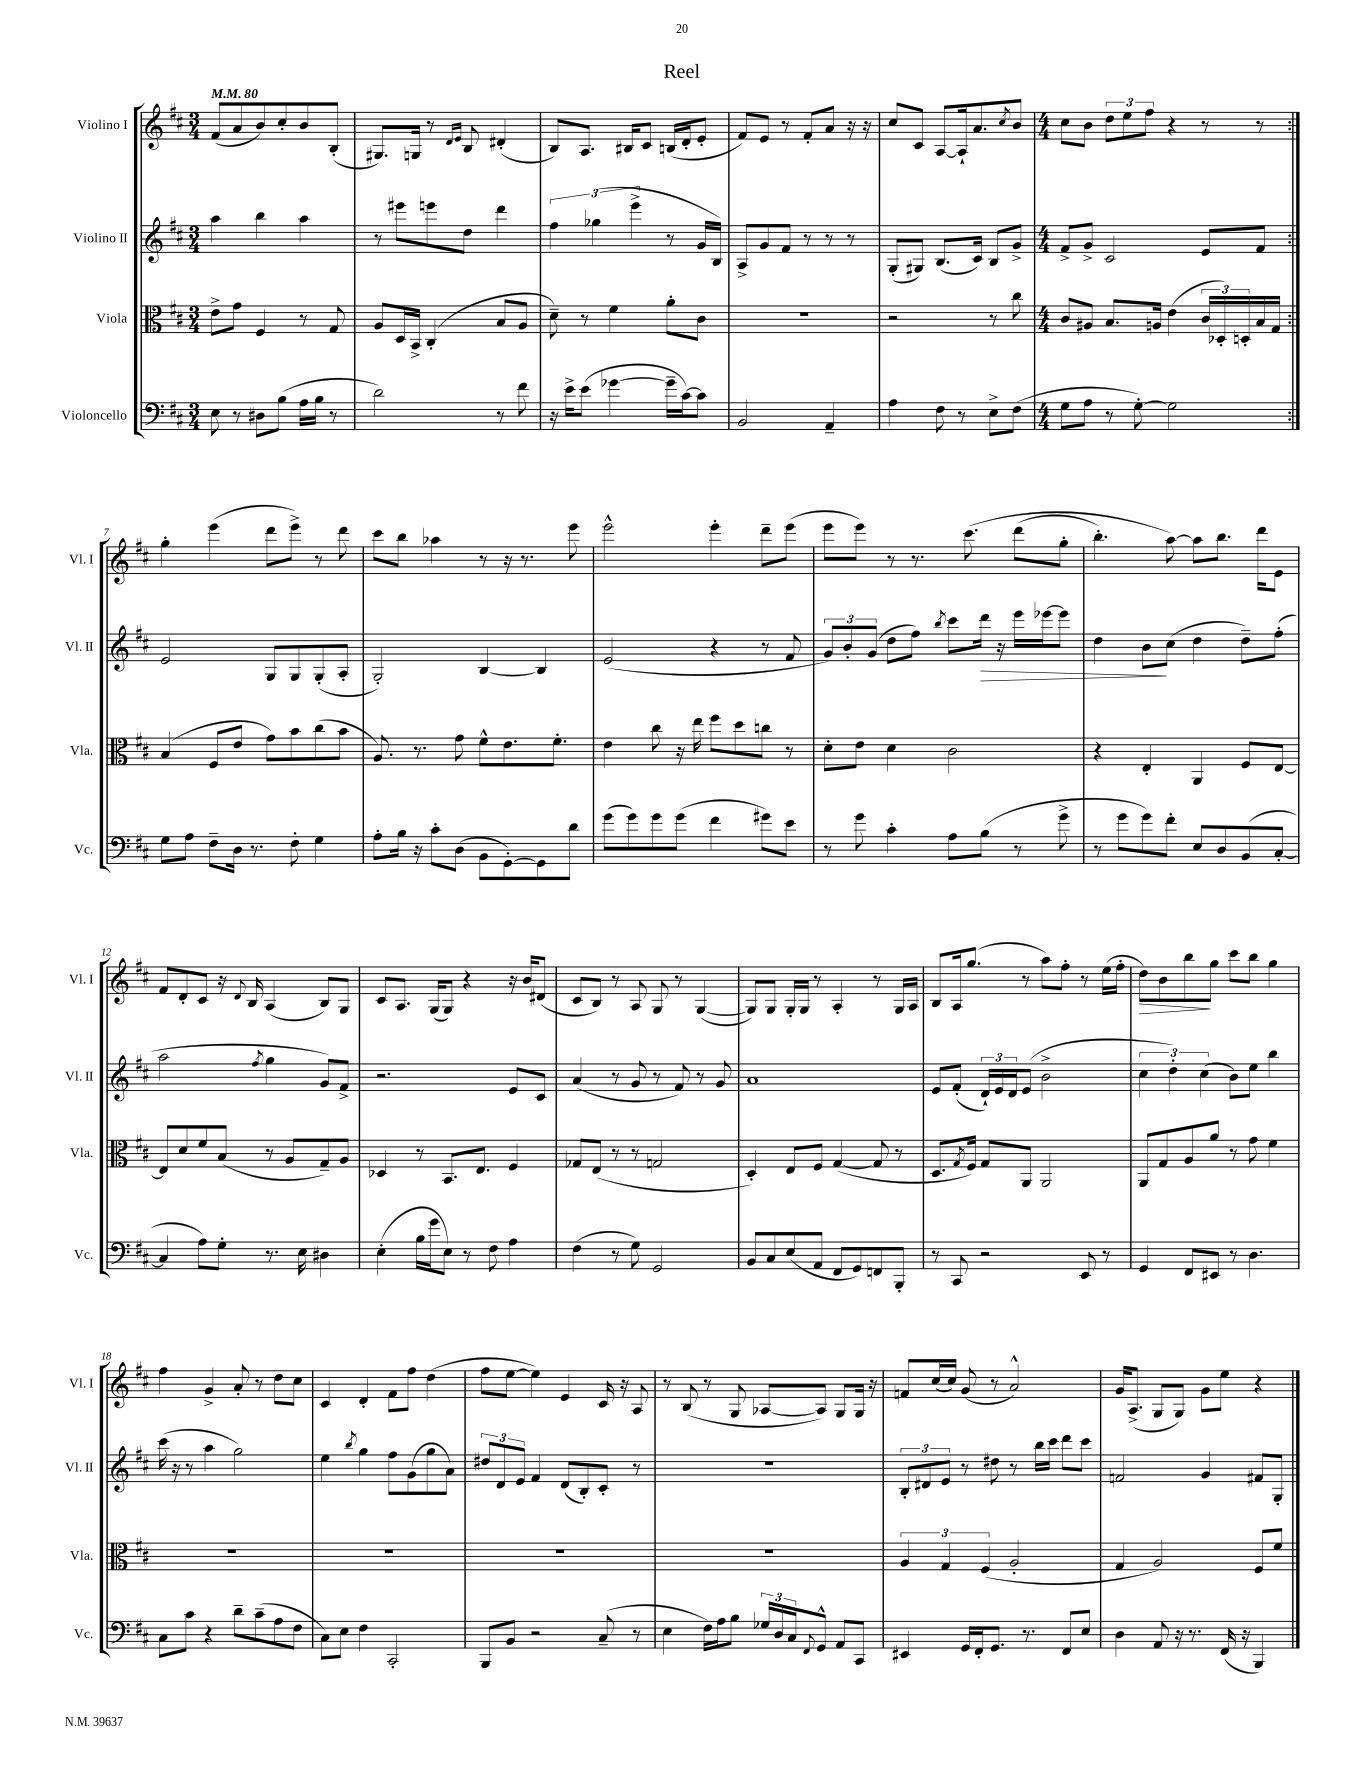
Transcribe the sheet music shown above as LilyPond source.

\header { title = "Reel" }
<<
\new StaffGroup <<
\new Staff = "s0" \with { instrumentName = "Violino I" shortInstrumentName = "Vl. I" } {
    \clef treble \key d \major \numericTimeSignature \time 3/4 \tempo 4 = 80
    \repeat volta 2 { fis'8( a'8 b'8) cis''8-. b'8 b8-.( |
    gis8.) g16 r8 \grace { d'16 e'16 } b8 dis'4-.( |
    b8) a8. bis16 cis'8 b16( d'16-. e'8-. |
    fis'8) e'8 r8 fis'8-. a'8 r16 r16 |
    cis''8 cis'8 a8~ a16-! a'8. \acciaccatura { cis''8 } b'8 |
    \numericTimeSignature \time 4/4 cis''8 b'8 \tuplet 3/2 { d''8 e''8 fis''8 } r4 r8 r8 | }
    g''4-. e'''4( d'''8 e'''8->) r8 d'''8 |
    cis'''8 b''8 aes''4 r8 r16 r8. e'''8 |
    e'''2-^ e'''4-. d'''8-- e'''8( |
    e'''8 e'''8) r8 r8. cis'''8.\( d'''8( g''8-. |
    b''4.-.) a''8~\) a''8 b''8. d'''16 e'8 |
    fis'8 d'8-. cis'8 r16 \appoggiatura { d'8 } b16 a4( b8) g8 |
    cis'8 a8. g16( g8) r4 r16 b'16 dis'8( |
    cis'8 b8) r8 a8 g8 r8 g4~( |
    g8) g8 g16-. g16 r8 a4-. r8 g16 a16 |
    b8 a16 g''8.( r8 a''8) fis''8-. r8 e''16( fis''16-. |
    d''8\>) b'8 b''8\! g''8 cis'''8 b''8 g''4 |
    fis''4 g'4-> a'8-. r8 d''8 cis''8 |
    cis'4 d'4-. fis'8 fis''8 d''4( |
    fis''8 e''8~ e''4) e'4 cis'16 r16 a8 |
    r8 b8( r8 g8 aes8~ aes8) g8 g16 r16 |
    f'8 cis''16( cis''16) g'8( r8 a'2-^) |
    g'16 a8.->( g8 g8) g'8 e''8 r4 \bar "|." |
}
\new Staff = "s1" \with { instrumentName = "Violino II" shortInstrumentName = "Vl. II" } {
    \clef treble \key d \major \numericTimeSignature \time 3/4
    \repeat volta 2 { a''4 b''4 a''4 |
    r8 eis'''8 e'''8 d''8 d'''4 |
    \tuplet 3/2 { fis''4 ges''4( e'''4-> } r8 g'16 b16) |
    a8-> g'8 fis'8 r8 r8 r8 |
    g8-.( gis8) b8.( cis'16) b8 g'8-> |
    \numericTimeSignature \time 4/4 fis'8-> g'8-> cis'2 e'8 fis'8 | }
    e'2 g8 g8 g8-.( a8-. |
    g2-.) b4~ b4 |
    e'2( r4 r8 fis'8 |
    \tuplet 3/2 { g'8) b'8-. g'8( } d''8 fis''8) \acciaccatura { b''8 } cis'''8 d'''16\> r16 e'''16 ees'''16~ ees'''8 |
    d''4 b'8\! cis''8( d''4 d''8--) fis''8-.( |
    a''2 \acciaccatura { fis''8 } g''4 g'8) fis'8-> |
    r2. e'8 cis'8 |
    a'4( r8 g'8 r8 fis'8) r8 g'8 |
    a'1 |
    e'8 fis'8-.( \tuplet 3/2 { d'16-!) e'16 d'16 } e'8( b'2-> |
    \tuplet 3/2 { cis''4 d''4-.) cis''4( } b'8) e''8 b''4 |
    cis'''16( r16 r8 a''4 g''2) |
    e''4 \acciaccatura { b''8 } g''4 fis''8 g'8( g''8 a'8) |
    \tuplet 3/2 { dis''8 d'8 e'8 } fis'4 d'8( b8-.) cis'8-. r8 |
    R1 |
    \tuplet 3/2 { b8-. dis'8 e'8 } r8 dis''8 r8 b''16 cis'''16 d'''8 cis'''8 |
    f'2 g'4 fis'8 g8-. \bar "|." |
}
\new Staff = "s2" \with { instrumentName = "Viola" shortInstrumentName = "Vla." } {
    \clef alto \key d \major \numericTimeSignature \time 3/4
    \repeat volta 2 { e'8-> g'8 fis4 r8 g8 |
    a8 d16 b,16-> cis4-.( b8 a8 |
    d'8--) r8 fis'4 a'8-. cis'8 |
    R2. |
    r2 r8 cis''8 |
    \numericTimeSignature \time 4/4 cis'8 ais8 b8. a16 e'4( \tuplet 3/2 { cis'16 des16-.) d16-. } b16 g16 | }
    b4( fis8 e'8 g'8) b'8 cis''8( b'8 |
    a8.) r8. g'8 fis'8-^ e'8. fis'8.-. |
    e'4 cis''8 r16 e''16 fis''8 d''8 c''8 r8 |
    d'8-. e'8 d'4 cis'2 |
    r4 e4-. a,4 fis8 e8~ |
    e8 d'8 fis'8 b8( r8 a8 g8--) a8 |
    des4 r8 b,8. e8. fis4 |
    ges8 e8( r8 r8 g2 |
    d4-.) e8 fis8 g4~( g8 r8 |
    d8. \acciaccatura { g8 } fis16) g8 a,8 a,2 |
    a,8 g8 a8 a'8 r8 g'8 fis'4 |
    R1 |
    R1 |
    R1 |
    R1 |
    \tuplet 3/2 { a4 g4 fis4( } a2-. |
    g4 a2) fis8 fis'8 \bar "|." |
}
\new Staff = "s3" \with { instrumentName = "Violoncello" shortInstrumentName = "Vc." } {
    \clef bass \key d \major \numericTimeSignature \time 3/4
    \repeat volta 2 { e8 r8 dis8 b8( a16 b16 r8 |
    d'2) r8 fis'8 |
    r16 e'16-> e'8( ges'4~ ges'16-- cis'16~) cis'8 |
    b,2 a,4-- |
    a4 fis8 r8 e8-> fis8( |
    \numericTimeSignature \time 4/4 g8 a8 r8 g8~-.) g2 | }
    g8 a8 fis8-- d16 r8. fis8-. g4 |
    a8-. b16 r16 cis'8-. d8( b,8 g,8~-.) g,8 d'8 |
    g'8( g'8) g'8 g'8( fis'4 gis'8) e'8 |
    r8 g'8 cis'4-. a8 b8( r8 g'8-> |
    r8 g'8 g'8) fis'8-. e8 d8 b,8( cis8~-. |
    cis4 a8) g8-. r8. e16 dis4 |
    e4-.( b16 g'16 e8) r8 fis8 a4 |
    fis4( r8 g8) g,2 |
    b,8 cis8 e8( a,8 fis,8 g,8) f,8 b,,8-. |
    r8 cis,8 r2 e,8 r8 |
    g,4 fis,8 eis,8 r8 d4. |
    cis8 cis'8 r4 d'8-- cis'8--( a8 fis8 |
    cis8) e8 fis4 cis,2-. |
    b,,8 b,8 r2 cis8--( r8 |
    e4 fis16) a16 b8 \tuplet 3/2 { ges16 d16 cis16 } \appoggiatura { fis,8 } g,8-^ a,8 cis,8 |
    eis,4 g,16 fis,16-. g,8. r8. fis,8 e8 |
    d4 a,8 r16 r8. fis,16( r16 b,,4) \bar "|." |
}
>>
>>
